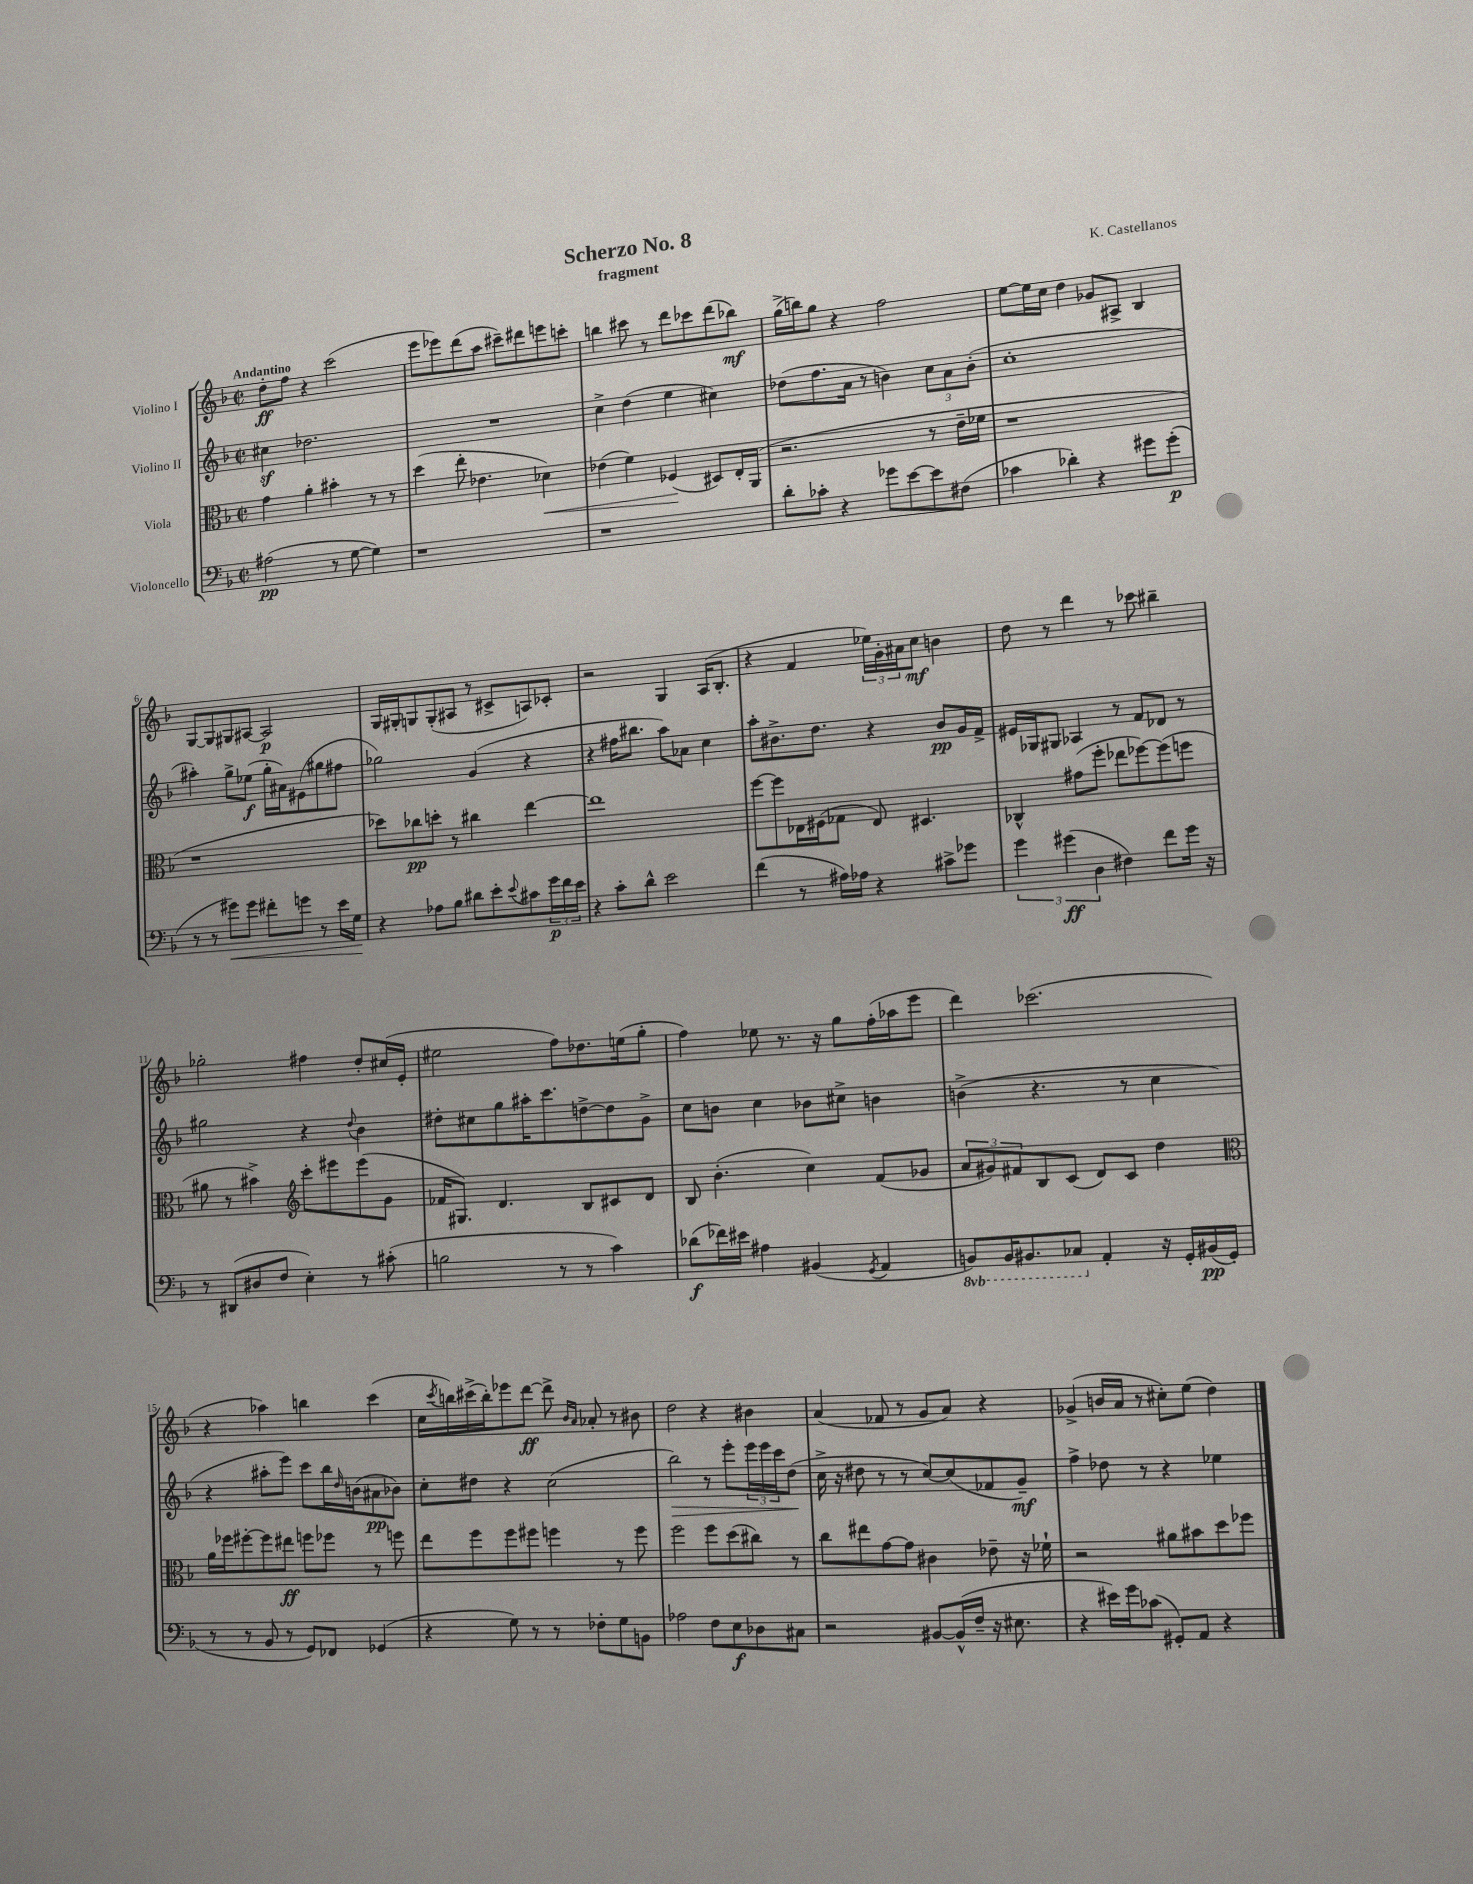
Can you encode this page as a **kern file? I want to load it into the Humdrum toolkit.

**kern	**dynam	**kern	**dynam	**kern	**dynam	**kern	**dynam
*part4	*part4	*part3	*part3	*part2	*part2	*part1	*part1
*staff4	*staff4	*staff3	*staff3	*staff2	*staff2	*staff1	*staff1
*I"Violoncello	*	*I"Viola	*	*I"Violino II	*	*I"Violino I	*
*clefF4	*	*clefC3	*	*clefG2	*	*clefG2	*
*k[b-]	*	*k[b-]	*	*k[b-]	*	*k[b-]	*
*M2/2	*	*M2/2	*	*M2/2	*	*M2/2	*
*met(c|)	*	*met(c|)	*	*met(c|)	*	*met(c|)	*
=1	=1	=1	=1	=1	=1	=1	=1
!	!	!	!	!	!	!LO:TX:a:B:t=Andantino	!
(2A#X\	pp	4g\	.	4cc#Xz\	.	8dd'\L	ff
.	.	.	.	.	.	8ff\J	.
.	.	4a'\	.	2.dd-X\	.	4r	.
8r	.	4b#X'\	.	.	.	(2ccc\	.
[8G\	.	.	.	.	.	.	.
4G\])	.	8r	.	.	.	.	.
.	.	8r	.	.	.	.	.
=2	=2	=2	=2	=2	=2	=2	=2
1r	.	(4dd\	.	1r	.	8eee\L	.
.	.	.	.	.	.	8eee-X\)	.
.	.	8ee'\	.	.	.	(8ddd\	.
.	.	4.e-X\	.	.	.	8aa\J	.
.	.	.	.	.	.	8ccc#X~\L)	.
.	.	.	.	.	.	8ddd#X\	.
!	!	!	!LO:HP:b	!	!	!	!
.	.	4d-X\)	<	.	.	8eeen\	.
.	.	.	.	.	.	8cccn'\J	.
=3	=3	=3	=3	=3	=3	=3	=3
1r	.	(4e-X\	.	4cc^\	.	4bbn\	.
.	.	4f\)	.	(4dd\	.	8ccc#X\	.
.	.	.	.	.	.	8r	.
.	.	(4F-X/	.	4ee\	.	8ddd\L	.
.	.	.	.	.	.	8ccc-X\	.
.	.	8D#X/L)	[	4cc#X\)	.	(8ddd\	.
.	.	16E'/L	.	.	.	8bb-X\J)	mf
.	.	(16AA/JJ	.	.	.	.	.
=4	=4	=4	=4	=4	=4	=4	=4
8d'\L	.	2.r	.	(8dd-X\L	.	(16gg^\LL	.
.	.	.	.	.	.	16bbn\J)	.
8c-X'\J	.	.	.	8.ff\	.	8gg\J	.
4r	.	.	.	.	.	4r	.
.	.	.	.	16a\Jk	.	.	.
.	.	.	.	8r	.	.	.
8g-X\L	.	.	.	4bn\)	.	2ff\	.
[8e\	.	.	.	.	.	.	.
8e\]	.	8r	.	12cc\L	.	.	.
.	.	.	.	12a\	.	.	.
(8F#X\J	.	16e~\LL	.	.	.	.	.
.	.	.	.	(12b'\J	.	.	.
.	.	16f-X\JJ	.	.	.	.	.
=5	=5	=5	=5	=5	=5	=5	=5
4c-X\	.	1r	.	1cc'	.	[8ee\L	.
.	.	.	.	.	.	16ee\L]	.
.	.	.	.	.	.	16cc\JJ	.
4d-X'\)	.	.	.	.	.	4dd\	.
4r	.	.	.	.	.	8g-X/L	.
.	.	.	.	.	.	8A#X^/J	.
8g#X\L	.	.	.	.	.	4B-/	.
(8g#'\J	p	.	.	.	.	.	.
!!LO:LB:g=z
=6	=6	=6	=6	=6	=6	=6	=6
8r	.	1r	.	4aa#X'\)	.	[8G/L	.
8r	.	.	.	.	.	8G/]	.
!	!LO:HP:b	!	!	!	!	!	!
8g#X\L)	<	.	.	8gg^\L	.	8G#X/	.
8g#\J	.	.	.	(8ee-X\J	f	[8A#X/J	.
8f#X'\L	.	.	.	16gg'\LL	.	2A#/]	p
.	.	.	.	16a#X\J)	.	.	.
8gn\J	.	.	.	(8e#X\	.	.	.
8r	.	.	.	8gg#X\	.	.	.
16e\LL	.	.	.	8ff#X\J	.	.	.
16G\JJ	.	.	.	.	.	.	.
.	[	.	.	.	.	.	.
=7	=7	=7	=7	=7	=7	=7	=7
4r	.	8dd-X\L)	.	2gg-X\)	.	16G/LL	.
.	.	.	.	.	.	16G#X'/J	.
.	.	8cc-X\	pp	.	.	8Gn/	.
8A-X\L	.	8ddn'\J	.	.	.	(8G'/	.
8B-\J	.	8r	.	.	.	8A#X/J	.
8d#X\L	.	4cc#X\	.	(4g/	.	8r	.
8e'\	.	.	.	.	.	8c#X^/L	.
8qqe/	.	.	.	.	.	.	.
8c#X\	.	[4ee\	.	4r	.	8An/)	.
24g\L	p	.	.	.	.	8c-X'/J	.
24f\	.	.	.	.	.	.	.
24e\JJ	.	.	.	.	.	.	.
=8	=8	=8	=8	=8	=8	=8	=8
4r	.	1ee]	.	4r	.	2r	.
8c'\L	.	.	.	16ff#X\KL	.	.	.
.	.	.	.	8.bb#X\J	.	.	.
8d^^\J	.	.	.	.	.	.	.
2e\	.	.	.	8aa\L)	.	4G/	.
.	.	.	.	8a-X\J	.	.	.
.	.	.	.	4cc\	.	(16A/KL	.
.	.	.	.	.	.	8.B-'/J	.
=9	=9	=9	=9	=9	=9	=9	=9
(4f\	.	[8ff\L	.	8aa'\L	.	4r	.
.	.	8ff\]	.	8.b#X^\	.	.	.
8r	.	16E-X\L	.	.	.	4f/	.
.	.	(16F#X\J	.	8.dd\J	.	.	.
16A#X\LL)	.	8G-X\J	.	.	.	.	.
16A-X\JJ	.	.	.	.	.	.	.
4r	.	8E-/)	.	4r	.	24ee-X\LL)	.
.	.	.	.	.	.	24g'\	.
.	.	.	.	.	.	24a#X\J	.
.	.	4.D#X/	.	.	.	8cc\J	mf
8c#X^\L	.	.	.	8b#/L	pp	4bn\	.
8g-X\J	.	.	.	16g/L	.	.	.
.	.	.	.	16f^/JJ	.	.	.
=10	=10	=10	=10	=10	=10	=10	=10
6g\	.	4C-X^^/	.	16e#X/LL	.	8dd\	.
.	.	.	.	16G-X/J	.	.	.
.	.	.	.	8G#X/J	.	8r	.
(6g#X\	ff	.	.	.	.	.	.
.	.	(8g#X\L	.	4A-X/	.	4ddd\	.
6D\	.	.	.	.	.	.	.
.	.	8ff'\J	.	.	.	.	.
4F#X\)	.	8ee-X\L	.	8r	.	8r	.
.	.	[8ff-X\)	.	8f/L	.	8ccc-X\	.
8f\L	.	(8ff-\]	.	8d-X/J	.	4bb#X~\	.
16g#\Jk	.	8ffn\J	.	8r	.	.	.
16r	.	.	.	.	.	.	.
!!LO:LB:g=z
=11	=11	=11	=11	=11	=11	=11	=11
8r	.	8a#X\	.	2gg#X\	.	2gg-X'\	.
(8DD#X/L	.	8r	.	.	.	.	.
8D#X/	.	4b#X^\)	.	.	.	.	.
8F/J	.	.	.	.	.	.	.
*	*	*clefG2	*	*	*	*	*
4E'\)	.	8ccc'\L	.	4r	.	4ff#X\	.
.	.	8eee#X\	.	.	.	.	.
.	.	.	.	8qqdd/	.	.	.
8r	.	(8eee#\	.	4b-\	.	8dd'/L	.
(8c#X'\	.	8g\J	.	.	.	(16cc#X/L	.
.	.	.	.	.	.	16e'/JJ	.
=12	=12	=12	=12	=12	=12	=12	=12
2Bn\	.	16f-X/KL	.	8dd#X'\L	.	2ee#X\	.
.	.	8.G#X/J)	.	.	.	.	.
.	.	.	.	8cc#X\	.	.	.
.	.	4.d/	.	8gg\	.	.	.
.	.	.	.	16aa#X'\K	.	.	.
.	.	.	.	8.ccc\	.	.	.
8r	.	.	.	.	.	8ff\L)	.
8r	.	8B-/L	.	[8ddn^\	.	8.dd-X\	.
4c\)	.	8c#X/	.	8dd\]	.	.	.
.	.	.	.	.	.	(16een\k	.
.	.	8d/J	.	8g^\J	.	8gg'\J	.
=13	=13	=13	=13	=13	=13	=13	=13
(8d-X\L	f	8B-/	.	8cc\L	.	4ff\)	.
16f-X\L)	.	(4.b-'\	.	8bn\J	.	.	.
16e#X\JJ	.	.	.	.	.	.	.
4A#X\	.	.	.	4cc\	.	8ee-X\	.
.	.	.	.	.	.	8.r	.
(4BB#X/	.	4cc\)	.	8b-X\L	.	.	.
.	.	.	.	.	.	16r	.
.	.	.	.	8cc#X^\J	.	8gg\L	.
8qGG/	.	.	.	.	.	.	.
4AA/	.	(8f/L	.	4bn\	.	(16ff'\L	.
.	.	.	.	.	.	16aa-X\J	.
.	.	8g-X/J	.	.	.	8eee\J	.
=14	=14	=14	=14	=14	=14	=14	=14
*8ba	*	*	*	*	*	*	*
8BBBn/L)	.	12a/L	.	(4bn^\	.	4ddd\)	.
.	.	12g#X/)	.	.	.	.	.
16BBB/K	.	.	.	.	.	.	.
.	.	12f#X/	.	.	.	.	.
8.BBB#X/	.	.	.	.	.	.	.
.	.	8B-/	.	4.r	.	(2.ccc-X\	.
8CC-X/J	.	(8c/J	.	.	.	.	.
*X8ba	*	*	*	*	*	*	*
4AA'/	.	8d/L)	.	.	.	.	.
.	.	8c/J	.	8r	.	.	.
16r	.	4dd\	.	4cc\	.	.	.
16GG'/LL	.	.	.	.	.	.	.
(16BB#X/	pp	.	.	.	.	.	.
16GG'/JJ	.	.	.	.	.	.	.
!!LO:LB:g=z
=15	=15	=15	=15	=15	=15	=15	=15
*	*	*clefC3	*	*	*	*	*
8r	.	16a\LL	.	4r	.	4r	.
.	.	16ff-X\J	.	.	.	.	.
8r	.	[8ff#X'\	.	.	.	.	.
8BB-/	.	8ff#\]	.	8aa#X'\L	.	4aa-X\)	.
8r	.	8ee#X\J	ff	8eee\J)	.	.	.
8GG/L)	.	8ffn\L	.	8ccc\L	.	4bbn\	.
8FF-X/J	.	8ff-X\J	.	16bb-\L	.	.	.
.	.	.	.	16qqdd/	.	.	.
.	.	.	.	(16bn\J	.	.	.
(4GG-X/	.	8r	.	8a#X\	pp	(4ccc\	.
.	.	8ffn\	.	8b-X\J)	.	.	.
=16	=16	=16	=16	=16	=16	=16	=16
4r	.	8ee\L	.	8cc'\L	.	16cc\LL	.
.	.	.	.	.	.	8qccc/	.
.	.	.	.	.	.	16bbn\)	.
.	.	8ff\	.	8dd#X\J	.	(16ccc#X^\	.
.	.	.	.	.	.	16bb'\J)	.
8G\)	.	8ff\	.	4r	.	8eee-X\	.
8r	.	8ff#X\J	.	.	.	[8ddd\J	ff
8r	.	4ffn\	.	(2cc\	.	8ddd^\]	.
.	.	.	.	.	.	16qqb-/LL	.
.	.	.	.	.	.	16qqa/JJ	.
8F-X'\L	.	.	.	.	.	8a-X'/	.
8G\	.	8r	.	.	.	8r	.
8BBn\J	.	8ff\	.	.	.	8b#X\	.
=17	=17	=17	=17	=17	=17	=17	=17
!	!	!	!	!	!LO:HP:b	!	!
2A-X\	.	2ff\	.	2bb-\)	>	2dd\	.
8F\L	.	8ff\L	.	8r	.	4r	.
8E\	f	(8dd\	.	8eee'\L	.	.	.
8D-X\	.	8cc#X\J)	.	24eee\L	.	4b#X\	.
.	.	.	.	24eee\	.	.	.
.	.	.	.	24ccc\J	.	.	.
8C#X\J	.	8r	.	(8dd\J	.	.	.
.	.	.	.	.	]	.	.
=18	=18	=18	=18	=18	=18	=18	=18
2r	.	8cc\L	.	16cc^\	.	(4a/	.
.	.	.	.	16r	.	.	.
.	.	8ee#X\	.	8dd#X\	.	.	.
.	.	[8g\	.	8r	.	8f-X/	.
.	.	8g\J]	.	8r	.	8r	.
[8BB#X/L	.	4c#X\	.	[8cc/L)	.	8g/L	.
(16BB#^^/L]	.	.	.	(8cc/]	.	8a/J)	.
16F~/JJ	.	.	.	.	.	.	.
16r	.	8e-X~\	.	8f-X/	.	4r	.
8.E#X\	.	.	.	.	.	.	.
.	.	16r	.	8g~/J)	mf	.	.
.	.	16f-X`\	.	.	.	.	.
=19	=19	=19	=19	=19	=19	=19	=19
4r	.	2r	.	4ff^\	.	(4g-X^/	.
16e#X\LL)	.	.	.	8dd-X\	.	16bn/LL	.
16g\J	.	.	.	.	.	16a/JJ	.
(8c-X\J	.	.	.	8r	.	8r	.
8GG#X'/L)	.	8a#X\L	.	4r	.	8cc#X'\L)	.
8AA/J	.	8b#X\	.	.	.	(8ee\J	.
4r	.	8dd\	.	4ee-X\	.	4dd\)	.
.	.	8ff-X\J	.	.	.	.	.
==	==	==	==	==	==	==	==
*-	*-	*-	*-	*-	*-	*-	*-
